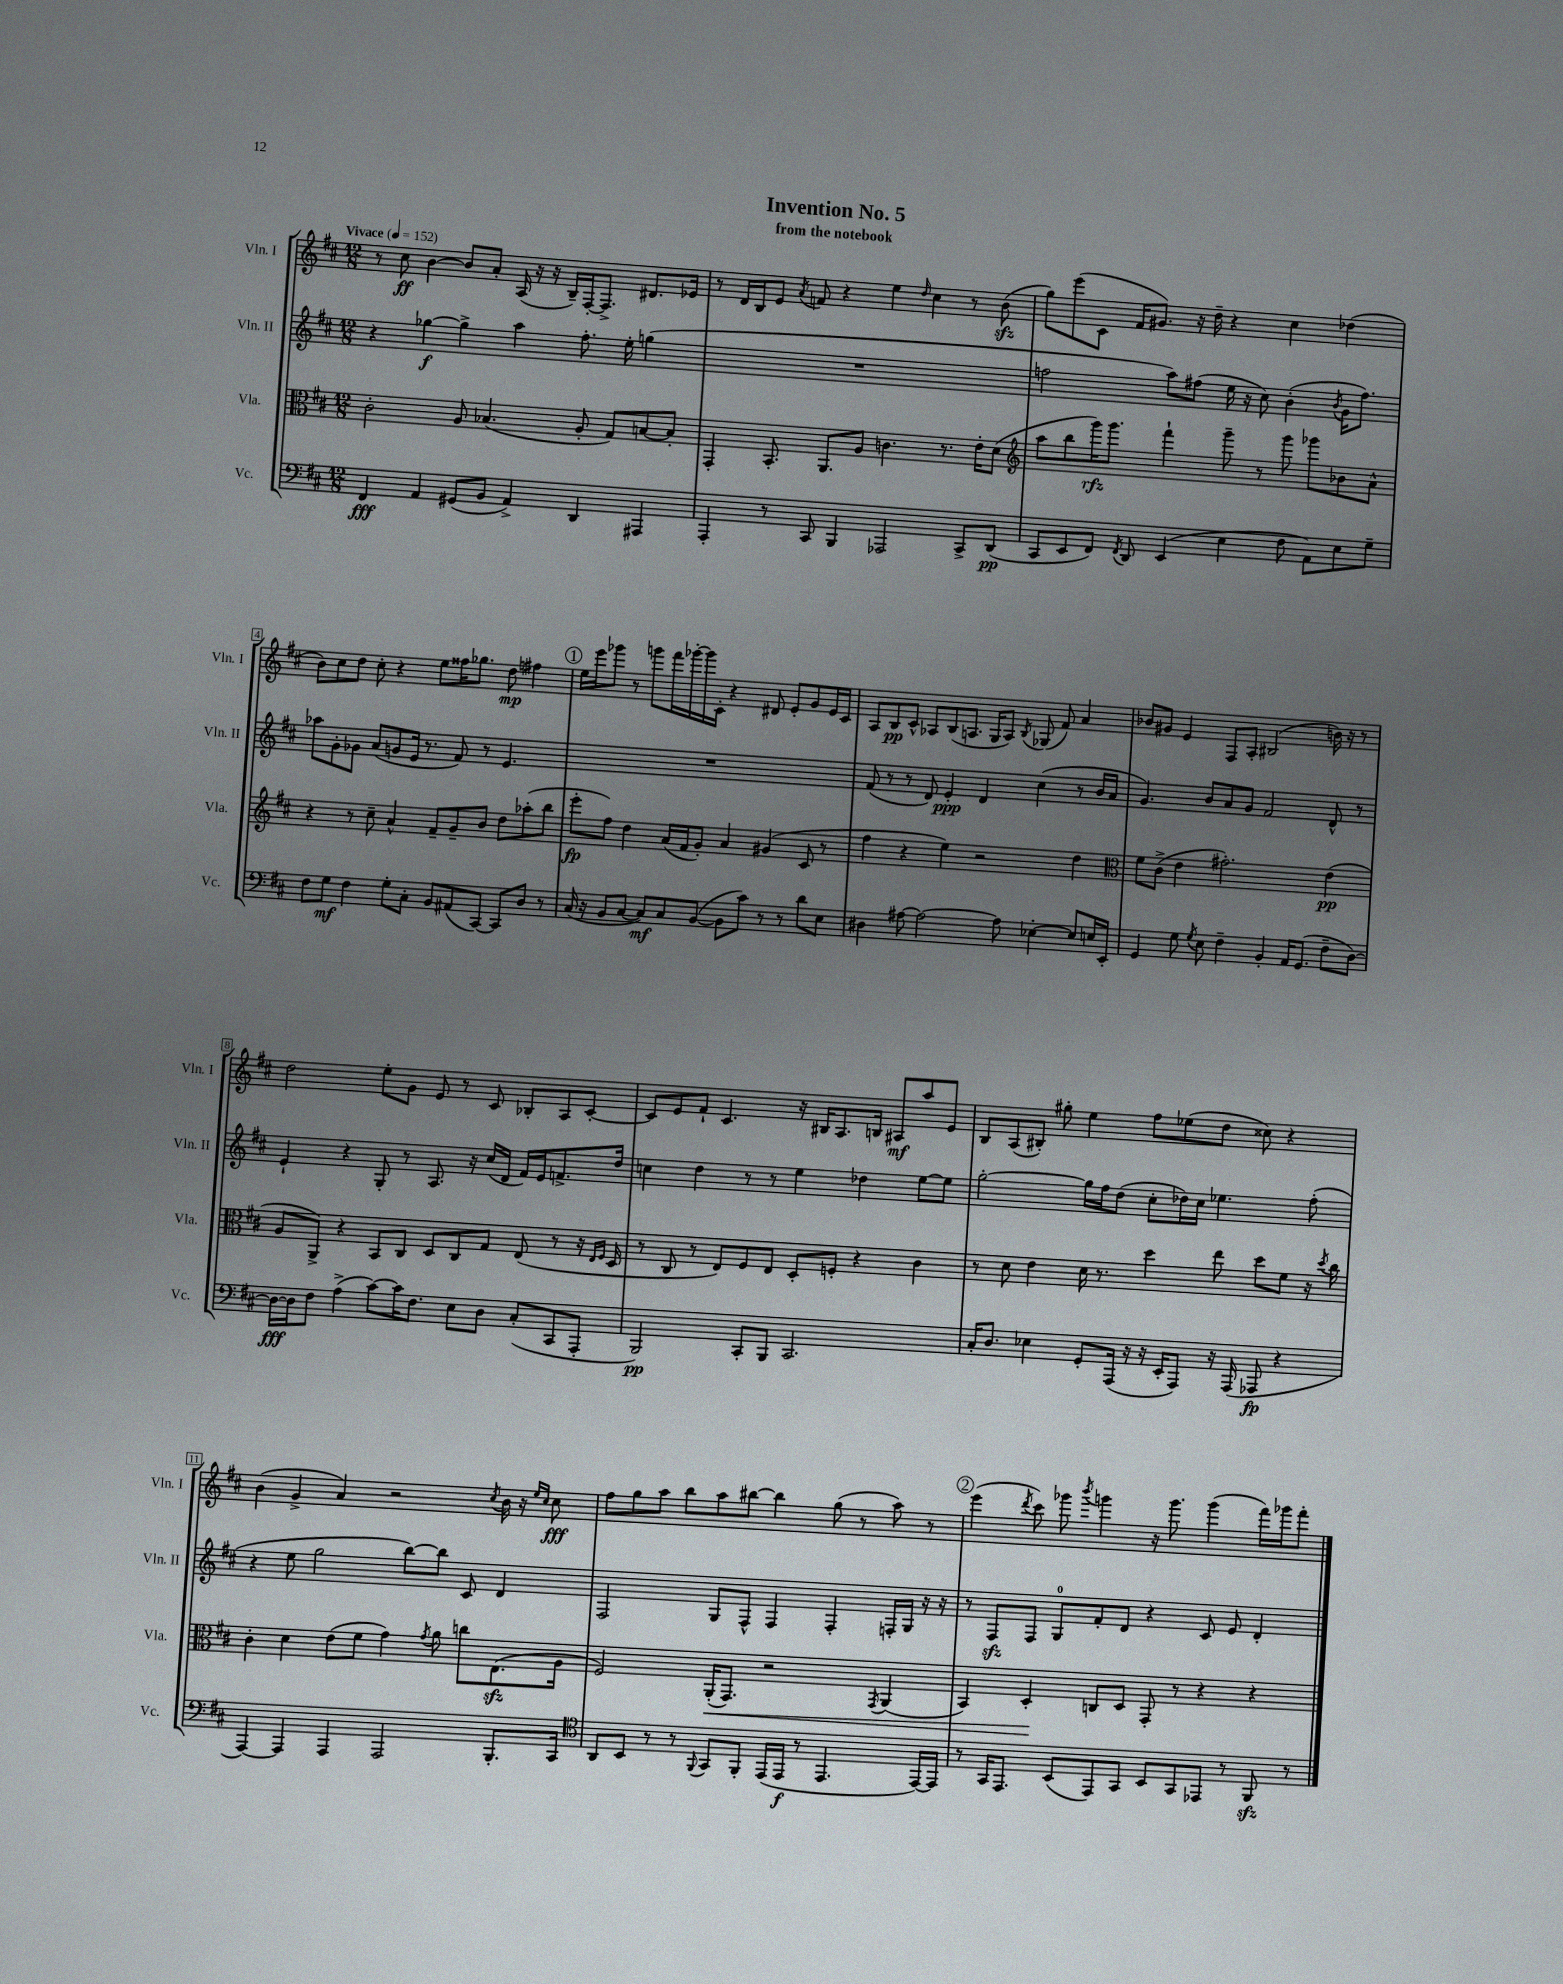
\header { title = "Invention No. 5" subtitle = "from the notebook" }
<<
\new StaffGroup <<
\new Staff = "s0" \with { instrumentName = "Vln. I" shortInstrumentName = "Vln. I" } {
    \clef treble \key d \major \numericTimeSignature \time 12/8 \tempo "Vivace" 4 = 152
    \autoBeamOff r8 cis''8\ff b'4~ b'8[ a'8]-. a16( r16 r16 b16[--) fis16~-. fis8.]-> dis'8.[ ees'16] |
    r8 d'16[ b16 e'8] \acciaccatura { a'8 } f'8 r4 e''4 \grace { d''16 } cis''4 r8 b'8\sfz( |
    g''8[) e'''8( cis'8] fis'16[ gis'8.]) r16 d''16-- r4 cis''4 des''4( |
    b'8[) cis''8 d''8] cis''8-. r4 e''8[ fisis''16 ges''8.] d''8\mp fis''4 |
    \mark \markup { \circle "1" } e''16[ e'''16 ges'''8] r8 g'''8[ fis'''16 ges'''16~-. ges'''16 cis'16]-. r4 dis'8 e'8[-. g'8 e'16 cis'16] |
    a8[ b8\pp cis'8]-^ aes8[ b8( a8.] g16[ a8]) \acciaccatura { b8 } ges8( fis'8) a'4 |
    bes'8[ gis'8] e'4 fis8[ a8]-. bis2( b'16) r16 r8 |
    d''2 e''8[-. g'8] e'8 r8 cis'8 bes8[-. a8 cis'8]~-. |
    cis'8[ e'8 fis'8]-! cis'4. r16 bis16[ a8. b16] ais8[\mf a''8 e'8] |
    b8[ a8( bis8]-.) gis''8-. e''4 fis''8[ ees''8( d''8] cisis''8) r4 |
    b'4( g'4-> a'4) r2 \acciaccatura { cis''8 } b'16 r16 \grace { e''16[ cis''16] } cis''8\fff |
    fis''8[ g''8 a''8] b''8[ a''8 bis''8]~ bis''4 g''8( r8 a''8) r8 |
    \mark \markup { \circle "2" } e'''4( \acciaccatura { d'''8 } cis'''8) ges'''8 \acciaccatura { b'''8 } g'''4 r16 g'''8. g'''4( fis'''16[) ges'''16 fis'''8]-. \bar "|." |
}
\new Staff = "s1" \with { instrumentName = "Vln. II" shortInstrumentName = "Vln. II" } {
    \clef treble \key d \major \numericTimeSignature \time 12/8
    \autoBeamOff r4 ges''4~\f ges''4-> a''4 fis''8.-. e''16-. g''4( |
    R1. |
    f''2 a''8[) fis''8]( e''16 r16 cis''8) b'4-.( \acciaccatura { b'8 } g'16[ fis''8.]) |
    aes''8[ g'8-. ges'8] a'8[( g'8 e'16] r8. fis'8) r8 e'4. |
    \mark \markup { \circle "1" } R1. |
    fis'8( r8 r8 d'8) e'4-.\ppp d'4 cis''4( r8 b'16[ a'16] |
    g'4.) b'8[ a'8 g'8] fis'2 d'8-^ r8 |
    e'4-! r4 g8-. r8 a8. r16 cis''16[( d'16] fis'16[) e'16 f'8.-> d''16] |
    c''4 d''4 r8 r8 e''4 des''4 e''8[~ e''8] |
    g''2~-. g''16[ fis''16 d''8]( cis''8[-. des''16) cis''16] ees''4. fis''8-.( |
    r4 e''8 g''2 b''8[~) b''8] cis'8 d'4 |
    fis2 g8[ fis8]-^ fis4 fis4-. f16[-. g16] r16 r16 |
    \mark \markup { \circle "2" } r8 fis8[\sfz fis8] g8[-0 fis'8-. d'8] r4 cis'8 e'8 d'4-. \bar "|." |
}
\new Staff = "s2" \with { instrumentName = "Vla." shortInstrumentName = "Vla." } {
    \clef alto \key d \major \numericTimeSignature \time 12/8
    \autoBeamOff cis'2-. a8 bes4.( a8-. g8[) b8~ b8]-. |
    g,4-. b,8.-. a,8.[ a8] c'4. r8. e'16[-. d'8]( |
    \clef treble a''8[ b''8 g'''16\rfz) g'''8.] fis'''4-! g'''8-- r8 g'''8 ges'''8[ bes'8 a'8]-^ |
    r4 r8 cis''8-- a'4-^ fis'8[-- g'8-- b'8] d''8[ aes''8-.( b''8] |
    \mark \markup { \circle "1" } e'''8[-.\fp fis''8]) d''4 a'16[( fis'16 g'8]-.) a'4 gis'4( cis'8 r8 |
    fis''4 r4 e''4) r2 d''4 |
    \clef alto fis'8[ cis'8]->( e'4 gis'2.-.) e'4\pp( |
    a8[ a,8]->) r4 b,8[ cis8] d8[ cis8 g8] e8( r8 r16 \grace { e16[ fis16] } d16 |
    r8 cis8 r8 e8[) fis8 e8] d8[-. f8]-. r4 cis'4 |
    r8 d'8 e'4 d'16 r8. d''4 e''8 d''8[ fis'8] r16 \acciaccatura { d''8 } cis''16 |
    cis'4-. d'4 e'8[( fis'8] g'4) \acciaccatura { g'8 } a'8 c''8[ e8.\sfz( a16] |
    fis2) a,16[-.\<( g,8.]) r2 \acciaccatura { g,8 } a,4( |
    \mark \markup { \circle "2" } b,4) d4-.\! c8[ d8] g,8-. r8 r4 r4 \bar "|." |
}
\new Staff = "s3" \with { instrumentName = "Vc." shortInstrumentName = "Vc." } {
    \clef bass \key d \major \numericTimeSignature \time 12/8
    \autoBeamOff fis,4\fff a,4 gis,8[( b,8] a,4->) d,4 ais,,4 |
    a,,4-. r8 cis,8 b,,4 aes,,2 cis,8[-> d,8]\pp( |
    cis,8[ e,8 fis,8]) \acciaccatura { fis,8 } d,8 e,4( e4 fis8 a,8[) e8 g8]-- |
    fis8[ g8]\mf fis4 g8[-. cis8]-. b,8[ ais,8( cis,8]~) cis,8[ d8] r8 |
    \mark \markup { \circle "1" } cis16( r16 b,8[ cis8]~ cis8[\mf) cis8 b,8]~( b,8[ cis'8]) r8 r8 d'8[ e8] |
    dis4 ais8~ ais2~ ais8 ees4~-. ees8[ e16 e,16]-. |
    g,4 g8 \acciaccatura { g8 } e8 fis4-- b,4-. a,16[ g,8.]( fis8[-- d8]~) |
    d16[~\fff d16 fis8] a4->( cis'8[~) cis'16 fis8.] e8[ d8] cis8[-.( cis,8 a,,8]-. |
    b,,2\pp) cis,8[-. b,,8] cis,2. |
    cis16[-. d8.] ees4 g,8[-. a,,16]( r16 r16 e,16[-. a,,8]) r16 a,,16( aes,,8\fp r4 |
    a,,4~) a,,4 a,,4 a,,2 b,,8.[-. cis,16] |
    \clef tenor a,8[ b,8] r8 r8 \appoggiatura { fis,8 } g,8[ fis,8]-. e,16[( e,16]\f r8 e,4. e,16[~) e,16] |
    \mark \markup { \circle "2" } r8 g,16[ e,8.] b,8[( e,8) g,8] b,8[ g,8 ees,8] r8 fis,8\sfz r8 \bar "|." |
}
>>
>>
\layout { \context { \Score \override BarNumber.stencil = #(make-stencil-boxer 0.1 0.3 ly:text-interface::print) } }
